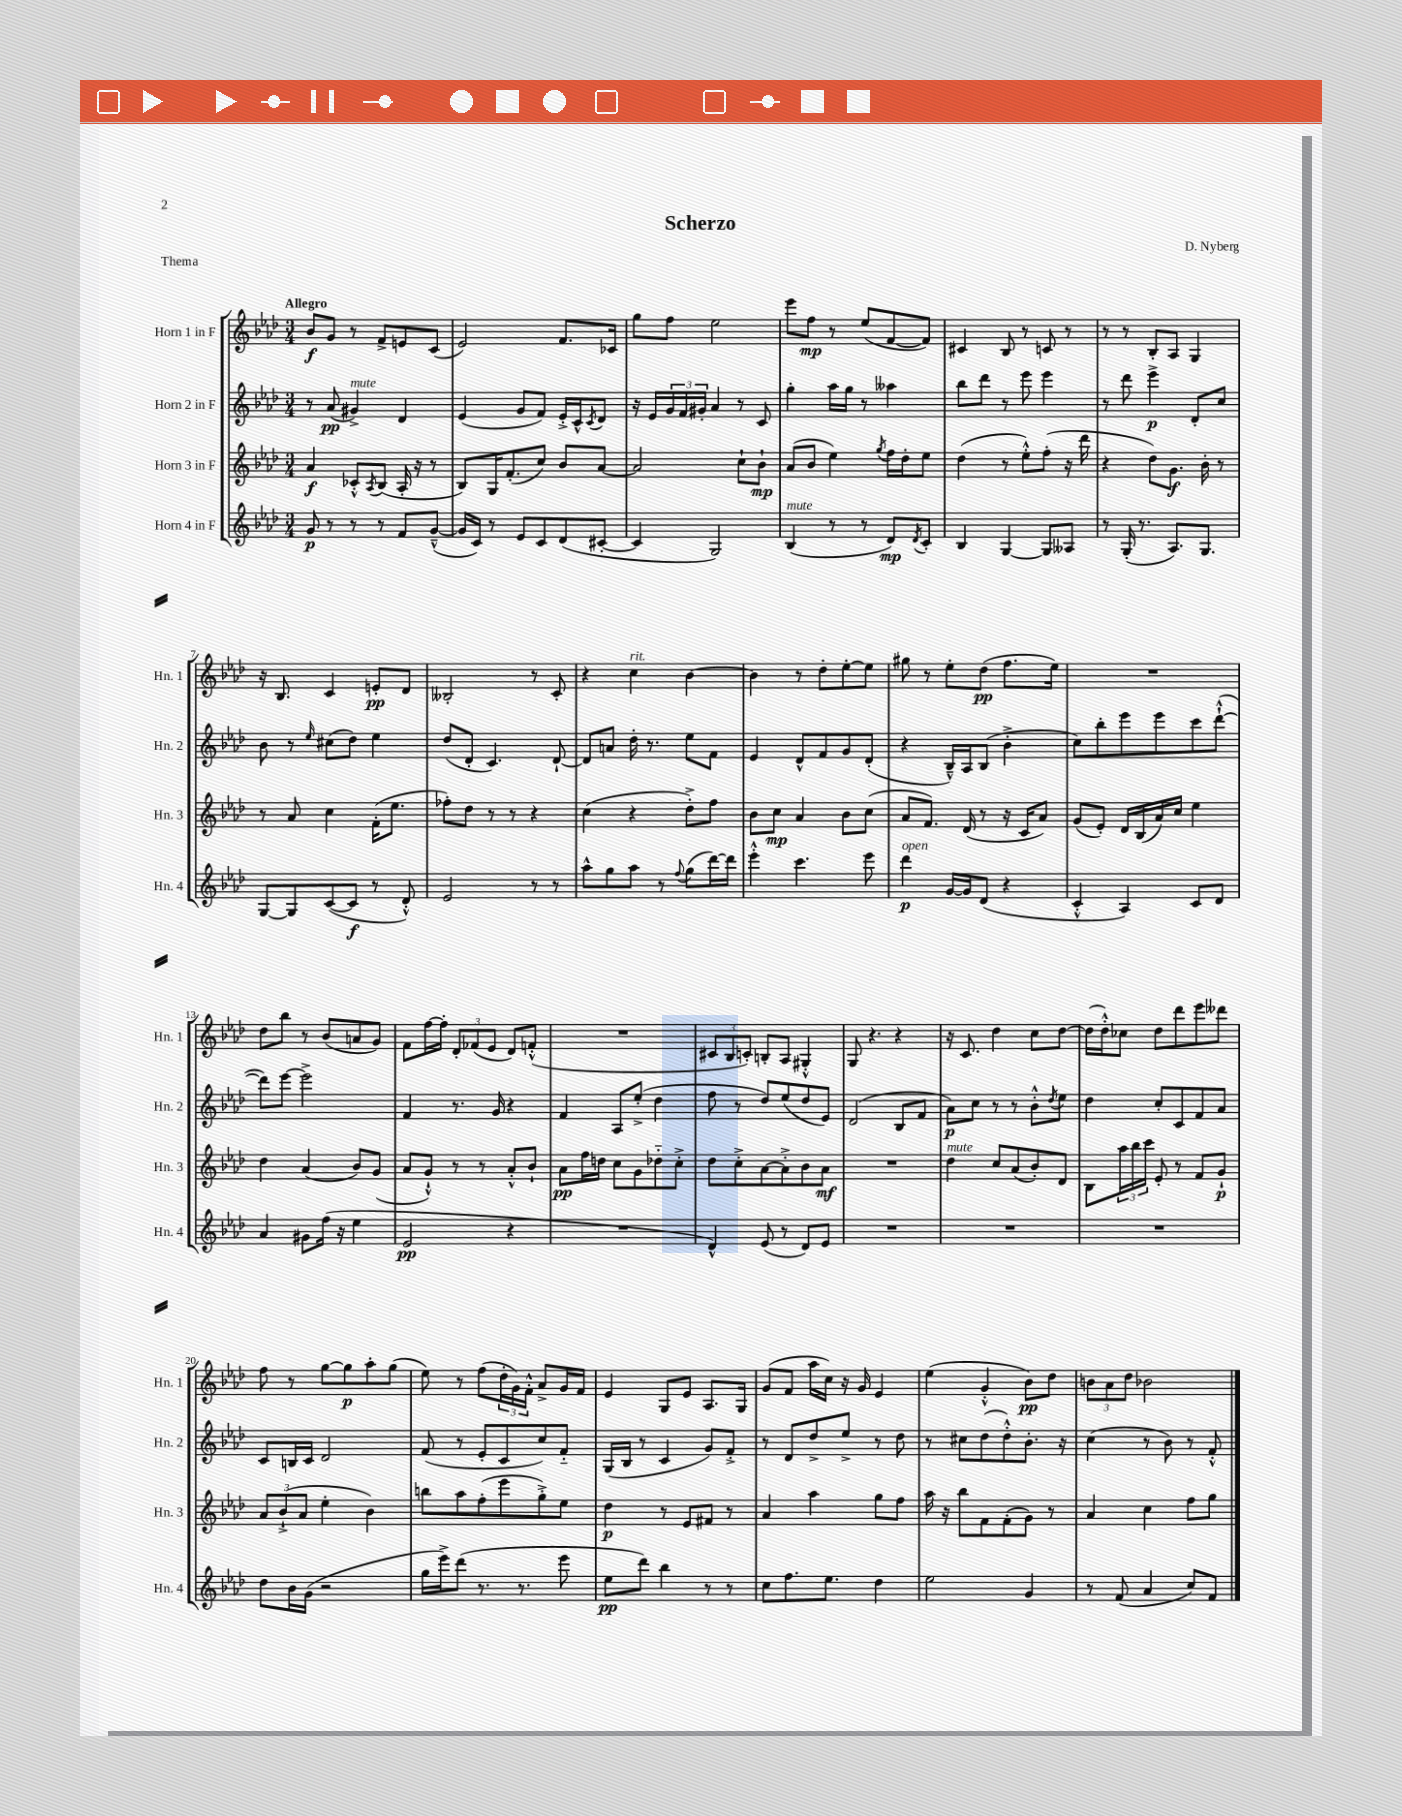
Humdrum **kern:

**kern	**dynam	**kern	**dynam	**kern	**dynam	**kern	**dynam
*part4	*part4	*part3	*part3	*part2	*part2	*part1	*part1
*staff4	*staff4	*staff3	*staff3	*staff2	*staff2	*staff1	*staff1
*I"Horn 4 in F	*	*I"Horn 3 in F	*	*I"Horn 2 in F	*	*I"Horn 1 in F	*
*I'Hn. 4	*	*I'Hn. 3	*	*I'Hn. 2	*	*I'Hn. 1	*
*clefG2	*	*clefG2	*	*clefG2	*	*clefG2	*
*k[b-e-a-d-]	*	*k[b-e-a-d-]	*	*k[b-e-a-d-]	*	*k[b-e-a-d-]	*
*M3/4	*	*M3/4	*	*M3/4	*	*M3/4	*
=1	=1	=1	=1	=1	=1	=1	=1
!	!	!	!	!	!	!LO:TX:a:B:t=Allegro	!
8g/	p	4a-/	f	8r	.	8b-/L	f
8r	.	.	.	(8a-/	pp	8g/J	.
!	!	!	!	!LO:TX:a:i:t=mute	!	!	!
8r	.	8c-X'^^/L	.	4g#X^/)	.	8r	.
.	.	8qA-/	.	.	.	.	.
8r	.	(8B-/J	.	.	.	8f^/L	.
8f/L	.	16A-'/	.	4d-/	.	8en/	.
.	.	16r	.	.	.	.	.
([8g~^^/J	.	8r	.	.	.	(8c/J	.
=2	=2	=2	=2	=2	=2	=2	=2
16g/LL]	.	8B-/L)	.	(4e-/	.	2e-/)	.
16c/JJ)	.	.	.	.	.	.	.
8r	.	16G/K	.	.	.	.	.
.	.	(8.f'/	.	.	.	.	.
8e-/L	.	.	.	8g/L	.	.	.
8c/	.	8cc/J)	.	8f/J)	.	.	.
(8d-/	.	8b-/L	.	16e-'^/LL	.	8.f/L	.
.	.	.	.	16c^^/J	.	.	.
.	.	.	.	8qc/	.	.	.
[8c#X'/J	.	[8a-/J	.	8d-/J	.	.	.
.	.	.	.	.	.	16c-X/Jk	.
=3	=3	=3	=3	=3	=3	=3	=3
4c#/]	.	2a-/]	.	16r	.	8gg\L	.
.	.	.	.	16e-/LL	.	.	.
.	.	.	.	24g/	.	8ff\J	.
.	.	.	.	24f/	.	.	.
.	.	.	.	24g#X'/JJ	.	.	.
2G/)	.	.	.	4a-/	.	2ee-\	.
.	.	8cc`\L	.	8r	.	.	.
.	.	8b-`\J	mp	8c/	.	.	.
=4	=4	=4	=4	=4	=4	=4	=4
!LO:TX:a:i:t=mute	!	!	!	!	!	!	!
(4B-/	.	(8a-/L	.	4gg'\	.	8eee-\L	.
.	.	8b-/J	.	.	.	8ff\J	mp
8r	.	4ee-\)	.	16aa-\LL	.	8r	.
.	.	.	.	16gg\JJ	.	.	.
8r	.	.	.	8r	.	(8ee-/L	.
.	.	8qgg/	.	.	.	.	.
8d-/L)	mp	16ff\LL	.	4aa--X\	.	[8f/	.
.	.	16dd-'\J	.	.	.	.	.
8qd-/	.	.	.	.	.	.	.
8c'/J	.	8ee-\J	.	.	.	8f/J])	.
=5	=5	=5	=5	=5	=5	=5	=5
4B-/	.	(4dd-\	.	8bb-\L	.	4c#X/	.
.	.	.	.	8ddd-\J	.	.	.
[4G/	.	8r	.	8r	.	8B-/	.
.	.	8ee-'^^\L)	.	8eee-\	.	8r	.
8G/L]	.	(8ff'\J	.	4eee-\	.	8cn/	.
8A--X/J	.	16r	.	.	.	8r	.
.	.	16ddd-\	.	.	.	.	.
=6	=6	=6	=6	=6	=6	=6	=6
8r	.	4r	.	8r	.	8r	.
(16G'/	.	.	.	8ddd-\	.	8r	.
8.r	.	.	.	.	.	.	.
.	.	8dd-\L)	.	4eee-^\	p	8B-'/L	.
8.A-/L)	.	8.g\J	f	.	.	8A-/J	.
.	.	.	.	8d-'/L	.	4G/	.
8.G/J	.	16b-'\	.	.	.	.	.
.	.	8r	.	8cc/J	.	.	.
!!LO:LB:g=z
=7	=7	=7	=7	=7	=7	=7	=7
[8G/L	.	8r	.	8b-\	.	16r	.
.	.	.	.	.	.	8.B-/	.
8G/]	.	8a-/	.	8r	.	.	.
.	.	.	.	16qqee-/	.	.	.
([8c/	.	4cc\	.	(8cc#X\L	.	4c/	.
8c/J]	f	.	.	8dd-\J)	.	.	.
8r	.	(16f'\KL	.	4ee-\	.	8en'/L	pp
.	.	8.ee-\J	.	.	.	.	.
8d-'^^/)	.	.	.	.	.	8d-/J	.
=8	=8	=8	=8	=8	=8	=8	=8
2e-/	.	8ff-X'\L)	.	(8dd-/L	.	2B--X'/	.
.	.	8dd-\J	.	8d-'/J	.	.	.
.	.	8r	.	4.c/)	.	.	.
.	.	8r	.	.	.	.	.
8r	.	4r	.	.	.	8r	.
8r	.	.	.	[8d-`/	.	8c'/	.
=9	=9	=9	=9	=9	=9	=9	=9
8aa-^^\L	.	(4cc\	.	8d-/L]	.	4r	.
8gg\	.	.	.	8an/J	.	.	.
!	!	!	!	!	!	!LO:TX:a:i:t=rit.	!
8aa-\J	.	4r	.	16dd-'\	.	4cc\	.
.	.	.	.	8.r	.	.	.
8r	.	.	.	.	.	.	.
8qqff/	.	.	.	.	.	.	.
(8gg\L	.	8dd-'^\L)	.	8ee-\L	.	[4b-\	.
[16ddd-\L)	.	8ff\J	.	8f\J	.	.	.
16ddd-\JJ]	.	.	.	.	.	.	.
=10	=10	=10	=10	=10	=10	=10	=10
4eee-'^^\	.	8b-\L	.	4e-/	.	4b-\]	.
.	.	8cc\J	mp	.	.	.	.
4.ccc\	.	4a-/	.	8d-^^/L	.	8r	.
.	.	.	.	8f/	.	8dd-'\L	.
.	.	8b-\L	.	8g/	.	[8ee-'\	.
8eee-\	.	(8cc\J	.	(8d-'/J	.	8ee-\J]	.
=11	=11	=11	=11	=11	=11	=11	=11
!LO:TX:a:i:t=open	!	!	!	!	!	!	!
4ddd-\	p	8a-/L	.	4r	.	8gg#X\	.
.	.	8.f/J)	.	.	.	8r	.
[16g/LL	.	.	.	16B-~^^/LL)	.	8ee-'\L	.
16g/J]	.	(16d-/	.	16A-/J	.	.	.
(8d-/J	.	8r	.	(8B-/J	.	(8dd-\J	pp
4r	.	16r	.	4b-'^\	.	8.ff\L	.
.	.	16c/KL	.	.	.	.	.
.	.	8a-/J)	.	.	.	.	.
.	.	.	.	.	.	16ee-\Jk)	.
=12	=12	=12	=12	=12	=12	=12	=12
4c'^^/	.	(8g/L	.	8cc\L)	.	2.r	.
.	.	8e-'/J)	.	8bb-'\	.	.	.
4A-/)	.	16d-/LL	.	8eee-\	.	.	.
.	.	(16B-/	.	.	.	.	.
.	.	16a-/)	.	8eee-\	.	.	.
.	.	16cc/JJ	.	.	.	.	.
8c/L	.	4ee-\	.	8ccc\	.	.	.
8d-/J	.	.	.	([8ddd-`^^\J	.	.	.
!!LO:LB:g=z
=13	=13	=13	=13	=13	=13	=13	=13
4a-/	.	4dd-\	.	8ddd-\L])	.	8dd-\L	.
.	.	.	.	[8eee-\J	.	8bb-\J	.
8g#X\L	.	(4a-/	.	2eee-^\]	.	8r	.
(16ff\Jk	.	.	.	.	.	(8b-/L	.
16r	.	.	.	.	.	.	.
4ee-\	.	8b-/L)	.	.	.	8an/	.
.	.	(8g/J	.	.	.	8g/J)	.
=14	=14	=14	=14	=14	=14	=14	=14
2e-/	pp	8a-/L	.	4f/	.	8f\L	.
.	.	8g`^^/J)	.	.	.	[16ff\L	.
.	.	.	.	.	.	16ff'\JJ]	.
.	.	8r	.	8.r	.	12d-'/L	.
.	.	.	.	.	.	(12f-X/	.
.	.	8r	.	.	.	.	.
.	.	.	.	.	.	12e-/J	.
.	.	.	.	16g/	.	.	.
4r	.	8a-'^^/L	.	4r	.	8d-/L)	.
.	.	8b-`/J	.	.	.	(8fn'^^/J	.
=15	=15	=15	=15	=15	=15	=15	=15
2.r	.	8a-\L	pp	4f/	.	2.r	.
.	.	16ff\L	.	.	.	.	.
.	.	16ddn\JJ	.	.	.	.	.
.	.	8cc\L	.	8A-/L	.	.	.
.	.	8g\	.	(8ee-'^/J	.	.	.
.	.	8dd-X\	.	4dd-\	.	.	.
.	.	8cc'^\J	.	.	.	.	.
=16	=16	=16	=16	=16	=16	=16	=16
4d-^^/)	.	8dd-\L	.	8ff\	.	12c#X/L	.
.	.	.	.	.	.	12B-/	.
.	.	8cc'^\	.	8r	.	.	.
.	.	.	.	.	.	12cn'/J)	.
(8e-/	.	[8a-\	.	8dd-/L)	.	8Bn'/L	.
8r	.	8a-'^\]	.	(8ee-/	.	8A-/J	.
8d-/L)	.	8b-\	.	8dd-/	.	4G#X'^^/	.
8e-/J	.	8a-\J	mf	8e-/J)	.	.	.
=17	=17	=17	=17	=17	=17	=17	=17
2.r	.	2.r	.	(2d-/	.	8G/	.
.	.	.	.	.	.	4.r	.
.	.	.	.	8B-/L	.	4r	.
.	.	.	.	8f/J	.	.	.
=18	=18	=18	=18	=18	=18	=18	=18
!	!	!LO:TX:a:i:t=mute	!	!	!	!	!
2.r	.	4dd-\	.	8a-\L)	p	16r	.
.	.	.	.	.	.	8.c/	.
.	.	.	.	8cc\J	.	.	.
.	.	8cc/L	.	8r	.	4dd-\	.
.	.	(8a-/	.	8r	.	.	.
.	.	8b-'/)	.	8b-'^^\L	.	8cc\L	.
.	.	.	.	8qdd-/	.	.	.
.	.	8d-/J	.	8ee-\J	.	[8dd-\J	.
=19	=19	=19	=19	=19	=19	=19	=19
2.r	.	8B-\L	.	4dd-\	.	(16dd-\LL]	.
.	.	.	.	.	.	16dd-'^^\J)	.
.	.	24aa-\L	.	.	.	8cc-X\J	.
.	.	24bb-\	.	.	.	.	.
.	.	24ccc\JJ	.	.	.	.	.
.	.	8e-'/	.	8cc'/L	.	8dd-\L	.
.	.	8r	.	8c/	.	8ddd-\	.
.	.	8f/L	.	8f/	.	8eee-\	.
.	.	8g`/J	p	8a-/J	.	8ddd--X\J	.
!!LO:LB:g=z
=20	=20	=20	=20	=20	=20	=20	=20
8dd-\L	.	12a-/L	.	8c/L	.	8ff\	.
.	.	(12b-`^/	.	.	.	.	.
16b-\L	.	.	.	16Bn/L	.	8r	.
.	.	12a-/J	.	.	.	.	.
(16g\JJ	.	.	.	16c/JJ	.	.	.
2r	.	4ee-'\	.	2d-/	.	[8gg\L	.
.	.	.	.	.	.	8gg\]	p
.	.	4b-\)	.	.	.	8aa-'\	.
.	.	.	.	.	.	(8gg\J	.
=21	=21	=21	=21	=21	=21	=21	=21
16gg\LL	.	8bbn\L	.	(8f/	.	8ee-\)	.
16eee-^\J)	.	.	.	.	.	.	.
(8ddd-\J	.	8aa-\	.	8r	.	8r	.
8.r	.	(8ff'\	.	8e-'/L	.	(8ff\L	.
.	.	8eee-\	.	8c/	.	24dd-'\L	.
.	.	.	.	.	.	24g\)	.
8.r	.	.	.	.	.	.	.
.	.	.	.	.	.	24f'^^\JJ	.
.	.	8gg'^\)	.	8cc/)	.	8a-^/L	.
8eee-\	.	8ee-\J	.	8f/J	.	16g/L	.
.	.	.	.	.	.	16f/JJ	.
=22	=22	=22	=22	=22	=22	=22	=22
8ee-\L	pp	4dd-\	p	(16G/LL	.	4e-/	.
.	.	.	.	16B-/JJ	.	.	.
8ddd-\J)	.	.	.	8r	.	.	.
4bb-\	.	8r	.	4c/	.	8G/L	.
.	.	8e-/L	.	.	.	8e-/J	.
8r	.	8f#X/J	.	8g/L)	.	8.A-/L	.
8r	.	8r	.	8f'^/J	.	.	.
.	.	.	.	.	.	16G/Jk	.
=23	=23	=23	=23	=23	=23	=23	=23
8cc\L	.	4a-/	.	8r	.	(8g/L	.
8.ff\	.	.	.	8d-/L	.	8f/J	.
.	.	4aa-\	.	8dd-^/	.	16aa-\LL	.
8.ee-\J	.	.	.	.	.	16cc\JJ)	.
.	.	.	.	8ee-^/J	.	16r	.
.	.	.	.	.	.	16g/	.
4dd-\	.	8gg\L	.	8r	.	4e-/	.
.	.	8ff\J	.	8dd-\	.	.	.
=24	=24	=24	=24	=24	=24	=24	=24
2ee-\	.	16aa-\	.	8r	.	(4ee-\	.
.	.	16r	.	.	.	.	.
.	.	8bb-\L	.	8cc#X\L	.	.	.
.	.	8f\	.	(8dd-\	.	4g'^^/	.
.	.	(8f'\	.	8dd-'^^\)	.	.	.
4g/	.	8g\J)	.	8.b-'\J	.	8b-\L)	pp
.	.	8r	.	.	.	8dd-\J	.
.	.	.	.	16r	.	.	.
=25	=25	=25	=25	=25	=25	=25	=25
8r	.	4a-/	.	(4cc\	.	12bn\L	.
.	.	.	.	.	.	12a-\	.
(8f/	.	.	.	.	.	.	.
.	.	.	.	.	.	12dd-\J	.
4a-/	.	4cc\	.	8r	.	2b-X\	.
.	.	.	.	8b-\)	.	.	.
8cc/L)	.	8ff\L	.	8r	.	.	.
8f/J	.	8gg\J	.	8f'^^/	.	.	.
==	==	==	==	==	==	==	==
*-	*-	*-	*-	*-	*-	*-	*-
